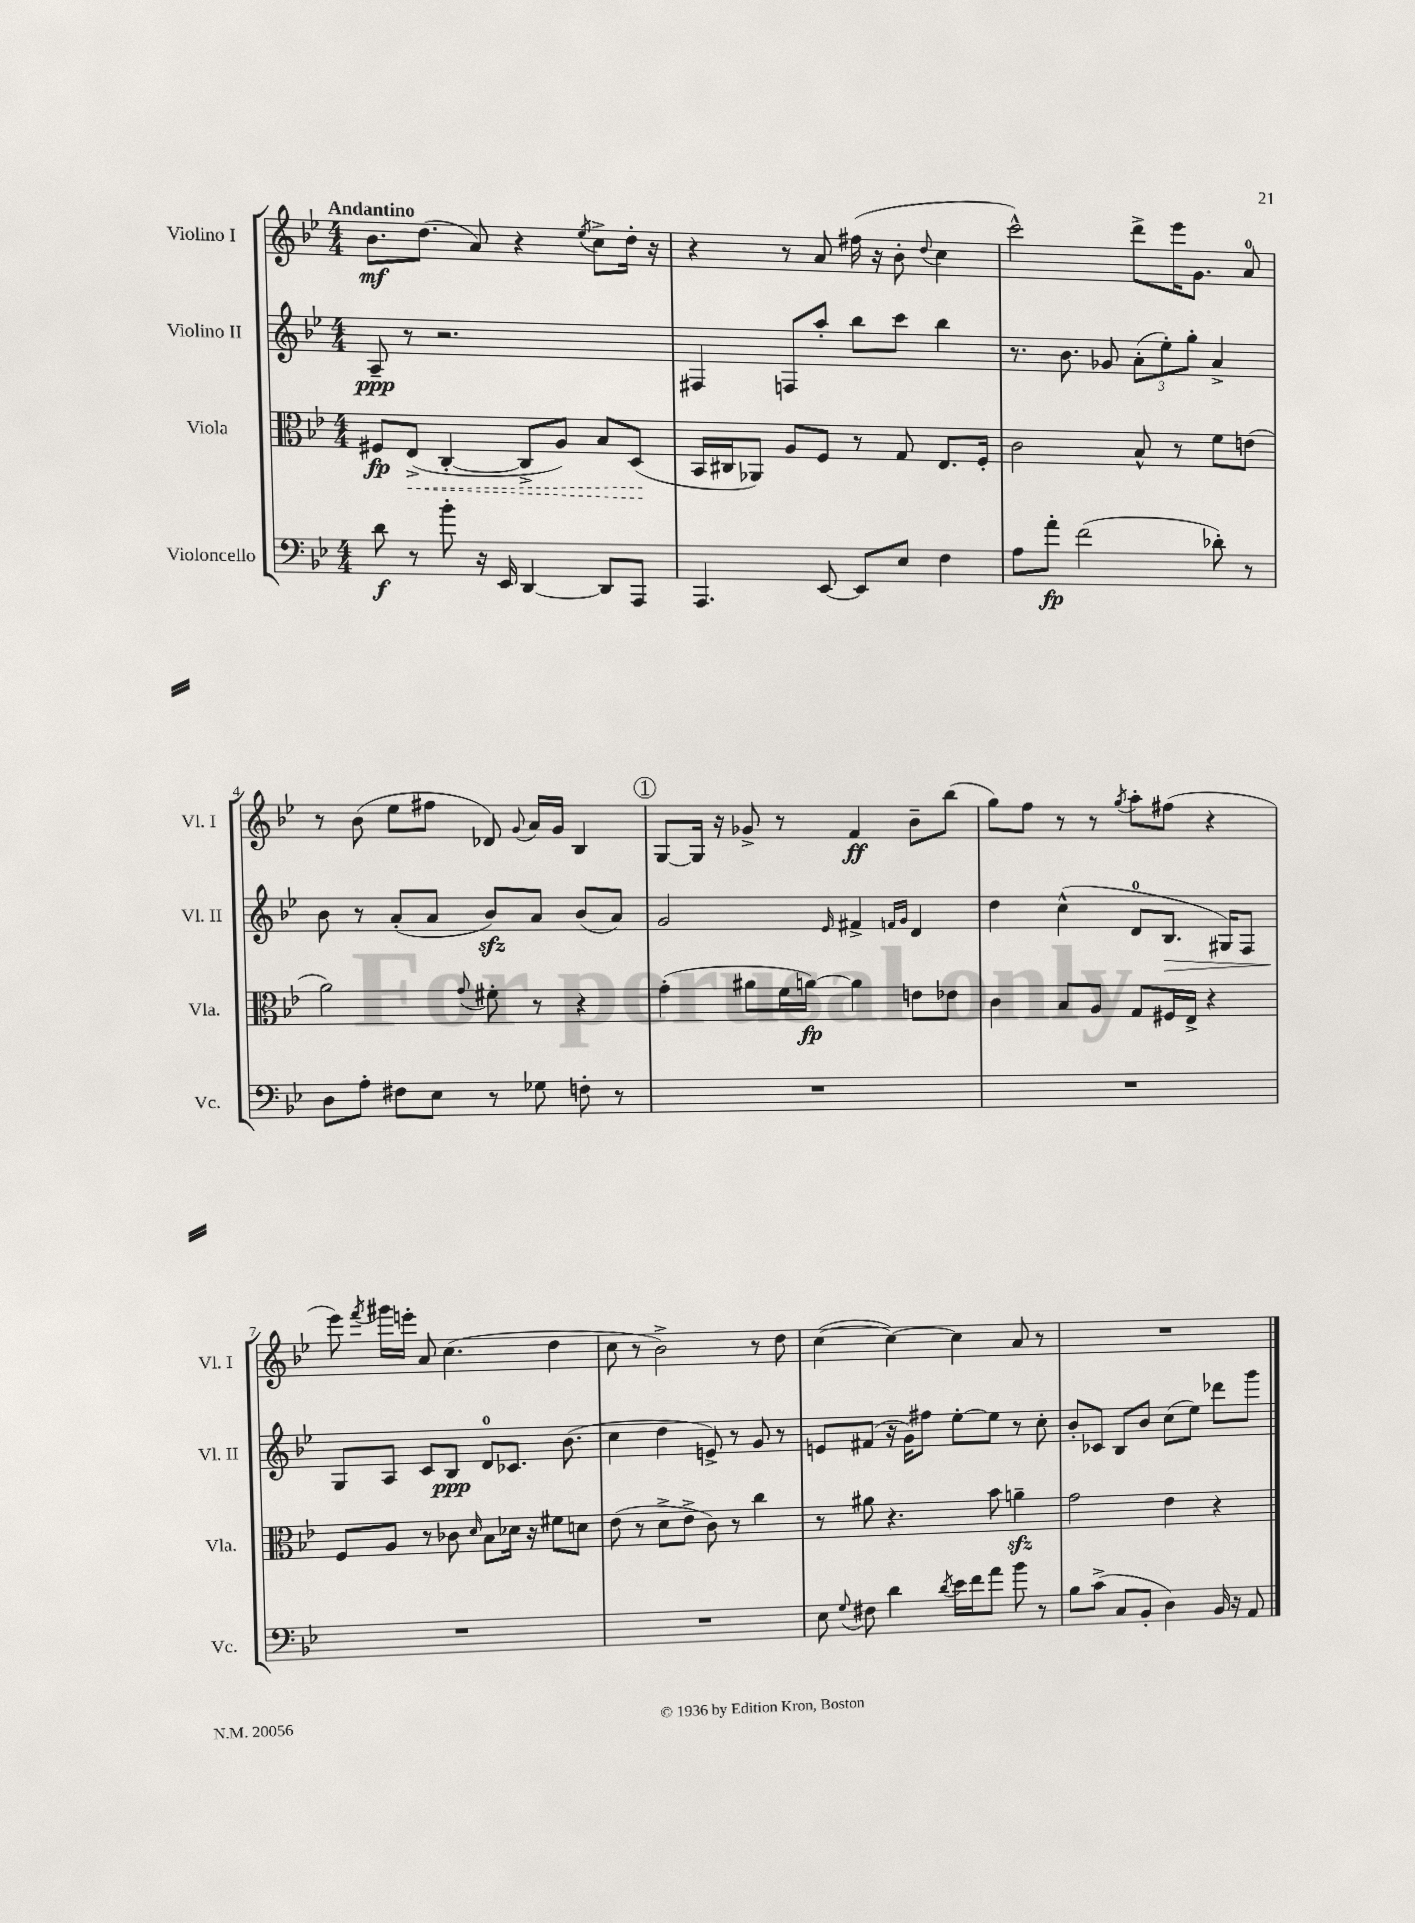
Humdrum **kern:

**kern	**dynam	**kern	**dynam	**kern	**dynam	**kern	**dynam
*part4	*part4	*part3	*part3	*part2	*part2	*part1	*part1
*staff4	*staff4	*staff3	*staff3	*staff2	*staff2	*staff1	*staff1
*I"Violoncello	*	*I"Viola	*	*I"Violino II	*	*I"Violino I	*
*I'Vc.	*	*I'Vla.	*	*I'Vl. II	*	*I'Vl. I	*
*clefF4	*	*clefC3	*	*clefG2	*	*clefG2	*
*k[b-e-]	*	*k[b-e-]	*	*k[b-e-]	*	*k[b-e-]	*
*M4/4	*	*M4/4	*	*M4/4	*	*M4/4	*
=1	=1	=1	=1	=1	=1	=1	=1
!	!	!	!	!	!	!LO:TX:a:B:t=Andantino	!
8d\	f	8F#X/L	fp	8A~/	ppp	8.b-\L	mf
!	!	!	!LO:HP:b	!	!	!	!
8r	.	(8E-^/J	<	8r	.	.	.
.	.	.	.	.	.	(8.dd\J	.
8b-'\	.	[4C'/	.	2.r	.	.	.
16r	.	.	.	.	.	8a/)	.
16EE-/	.	.	.	.	.	.	.
[4DD/	.	8C^/L]	.	.	.	4r	.
.	.	8A/J)	.	.	.	.	.
.	.	.	.	.	.	8qee-/	.
8DD/L]	.	8B-/L	.	.	.	8cc^\L	.
8AAA/J	.	(8D/J	.	.	.	16dd'\Jk	.
.	.	.	.	.	.	16r	.
.	.	.	[	.	.	.	.
=2	=2	=2	=2	=2	=2	=2	=2
4.AAA/	.	16BB-/LL	.	4F#X/	.	4r	.
.	.	16C#X/J	.	.	.	.	.
.	.	8AA-X/J)	.	.	.	.	.
.	.	8A/L	.	8Fn/L	.	8r	.
[8EE-/	.	8F/J	.	8aa'/J	.	8a/	.
8EE-/L]	.	8r	.	8bb-\L	.	(16ff#X\	.
.	.	.	.	.	.	16r	.
8E-/J	.	8G/	.	8ccc\J	.	8b-'\	.
.	.	.	.	.	.	8qqdd/	.
4F\	.	8.E-/L	.	4bb-\	.	4cc\	.
.	.	16F'/Jk	.	.	.	.	.
=3	=3	=3	=3	=3	=3	=3	=3
8A\L	.	2c\	.	8.r	.	2ccc^^\)	.
8a'\J	fp	.	.	.	.	.	.
.	.	.	.	8.b-\	.	.	.
(2f\	.	.	.	.	.	.	.
.	.	.	.	8g-X/	.	.	.
.	.	8B-^^/	.	(12a'\L	.	8ddd^\L	.
.	.	.	.	12ee-'\)	.	.	.
.	.	8r	.	.	.	16eee-\K	.
.	.	.	.	12gg'\J	.	.	.
.	.	.	.	.	.	8.g\J	.
8d-X'\)	.	8f\L	.	4a^/	.	.	.
8r	.	(8en\J	.	.	.	8a/	.
!!LO:LB:g=z
=4	=4	=4	=4	=4	=4	=4	=4
8D\L	.	2a\)	.	8b-\	.	8r	.
8A'\J	.	.	.	8r	.	(8b-\	.
8F#X\L	.	.	.	(8a'/L	.	8ee-\L	.
8E-\J	.	.	.	8a/J	.	8ff#X\J	.
.	.	8qqg/	.	.	.	.	.
8r	.	8f#X'\	.	8b-zz/L)	.	8d-X/)	.
.	.	.	.	.	.	8qqg/	.
8G-X\	.	8r	.	8a/J	.	16a/LL	.
.	.	.	.	.	.	16g/JJ	.
8Fn'\	.	4r	.	(8b-/L	.	4B-/	.
8r	.	.	.	8a/J)	.	.	.
!!LO:REH:place=s1:t=1
=5	=5	=5	=5	=5	=5	=5	=5
1r	.	(4g'\	.	2g/	.	[8G/L	.
.	.	.	.	.	.	16G/Jk]	.
.	.	.	.	.	.	16r	.
.	.	8a#X\L	.	.	.	8g-X^/	.
.	.	16f\L	.	.	.	8r	.
.	.	[16an\JJ)	fp	.	.	.	.
.	.	.	.	16qqe-/	.	.	.
.	.	4a\]	.	4f#X^/	.	4f/	ff
.	.	.	.	16qqfn/LL	.	.	.
.	.	.	.	16qqg/JJ	.	.	.
.	.	8en\L	.	4d/	.	8b-~\L	.
.	.	8e-X\J	.	.	.	(8bb-\J	.
=6	=6	=6	=6	=6	=6	=6	=6
1r	.	4c\	.	4dd\	.	8gg\L)	.
.	.	.	.	.	.	8ff\J	.
.	.	8B-/L	.	(4cc^^\	.	8r	.
.	.	8A/J	.	.	.	8r	.
.	.	.	.	.	.	8qgg/	.
.	.	8G/L	.	8d/L	.	8aa'\L	.
!	!	!	!	!	!LO:HP:b	!	!
.	.	16F#X/L	.	8.B-/J	>	(8ff#X\J	.
.	.	16E-^/JJ	.	.	.	.	.
.	.	4r	.	.	.	4r	.
.	.	.	.	16G#X/KL)	.	.	.
.	.	.	.	8F/J	.	.	.
!!LO:LB:g=z
=7	=7	=7	=7	=7	=7	=7	=7
1r	.	8F/L	.	8G/L	.	8eee-\)	.
.	.	.	.	.	.	8qfff/	.
.	.	8A/J	.	8A/J	]	16ggg#X\LL	.
.	.	.	.	.	.	16eeen'\JJ	.
.	.	8r	.	8c/L	.	8a/	.
.	.	8c-X\	.	8B-/J	ppp	(4.cc\	.
.	.	16qqd/	.	.	.	.	.
.	.	8B-\L	.	8d/L	.	.	.
.	.	16d-X\Jk	.	8.c-X/J	.	.	.
.	.	16r	.	.	.	.	.
.	.	8f#X\L	.	.	.	4dd\	.
.	.	.	.	(8.b-\	.	.	.
.	.	8dn\J	.	.	.	.	.
=8	=8	=8	=8	=8	=8	=8	=8
1r	.	(8e-\	.	4cc\	.	8cc\	.
.	.	8r	.	.	.	8r	.
.	.	8d^\L	.	4dd\	.	2b-^\)	.
.	.	8e-^\J	.	.	.	.	.
.	.	8c\)	.	8en^/)	.	.	.
.	.	8r	.	8r	.	.	.
.	.	4cc\	.	8g/	.	8r	.
.	.	.	.	8r	.	8dd\	.
=9	=9	=9	=9	=9	=9	=9	=9
8E-\	.	8r	.	8en/L	.	([4cc\	.
8qqG/	.	.	.	.	.	.	.
8F#X\	.	8a#X\	.	(8f#X/J	.	.	.
4d\	.	4.r	.	16r	.	4cc\_)	.
.	.	.	.	16g\KL)	.	.	.
.	.	.	.	8ff#X\J	.	.	.
8qd/	.	.	.	.	.	.	.
16e-\LL	.	.	.	[8ee-'\L	.	4cc\]	.
16f\J	.	.	.	.	.	.	.
8a\J	.	8b-\	.	8ee-\J]	.	.	.
8b-\	.	4anzz~\	.	8r	.	8a/	.
8r	.	.	.	8cc'\	.	8r	.
=10	=10	=10	=10	=10	=10	=10	=10
8B-\L	.	2g\	.	8b-'/L	.	1r	.
(8c^\J	.	.	.	8c-X/J	.	.	.
8C/L	.	.	.	8B-/L	.	.	.
8BB-'/J	.	.	.	8b-/J	.	.	.
4D\)	.	4e-\	.	(8cc\L	.	.	.
.	.	.	.	8ee-\J)	.	.	.
16BB-/	.	4r	.	8ddd-X\L	.	.	.
16r	.	.	.	.	.	.	.
8AA/	.	.	.	8ggg\J	.	.	.
==	==	==	==	==	==	==	==
*-	*-	*-	*-	*-	*-	*-	*-
